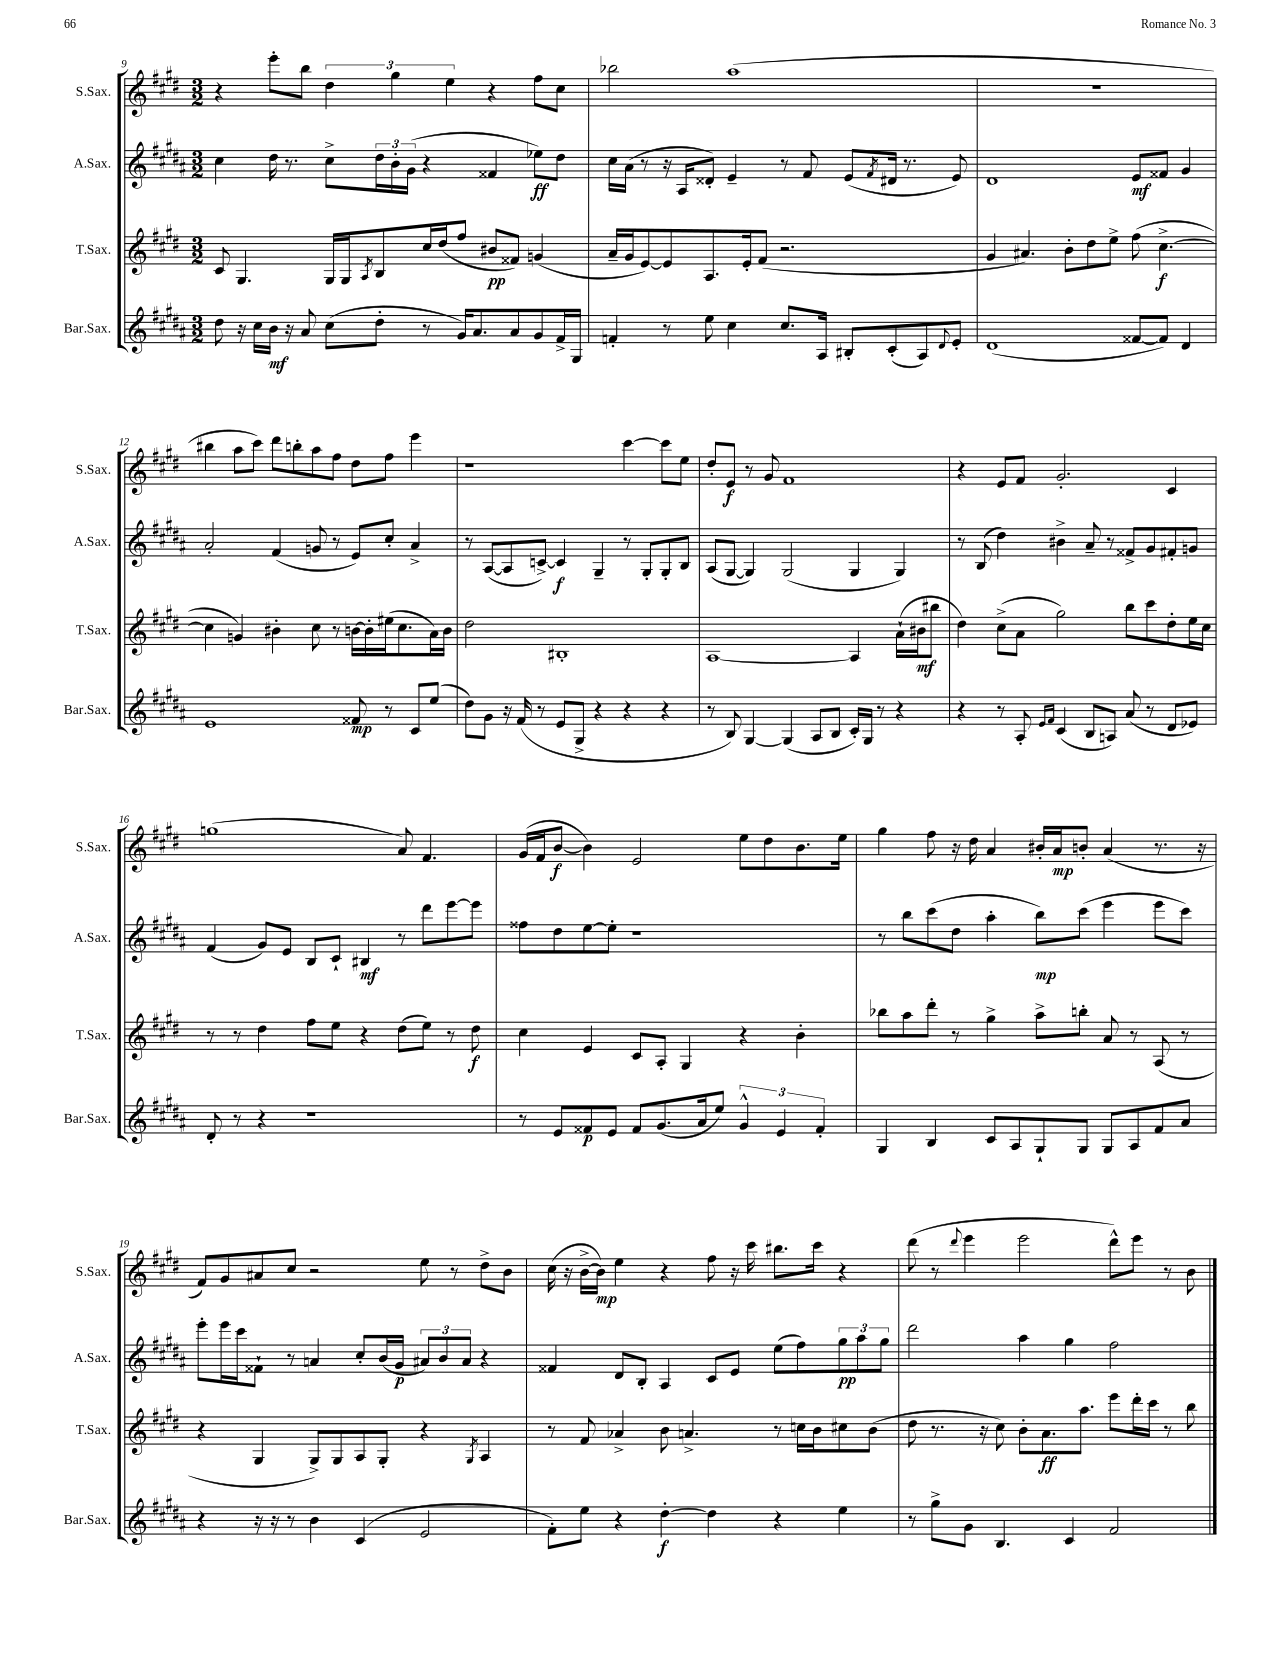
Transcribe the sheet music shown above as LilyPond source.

<<
\new StaffGroup <<
\new Staff = "s0" \with { instrumentName = "S.Sax." shortInstrumentName = "S.Sax." } {
    \clef treble \key e \major \numericTimeSignature \time 3/2
    r4 e'''8-. b''8 \tuplet 3/2 { dis''4 gis''4 e''4 } r4 fis''8 cis''8 |
    bes''2 a''1( |
    R1. |
    bis''4 a''8 cis'''8) dis'''8 b''8-. a''8 fis''8 dis''8 fis''8 e'''4 |
    r1 cis'''4~ cis'''8 e''8 |
    dis''8-. e'8\f r8 gis'8 fis'1 |
    r4 e'8 fis'8 gis'2.-. cis'4 |
    g''1( a'8) fis'4. |
    gis'16( fis'16 b'8~\f b'4) e'2 e''8 dis''8 b'8. e''16 |
    gis''4 fis''8 r16 dis''16 a'4 bis'16-. a'16\mp b'8-. a'4( r8. r16 |
    fis'8) gis'8 ais'8 cis''8 r2 e''8 r8 dis''8-> b'8 |
    cis''16( r16 b'16~-> b'16\mp) e''4 r4 fis''8 r16 cis'''16 bis''8. cis'''16 r4 |
    dis'''8( r8 \appoggiatura { dis'''8 } e'''4 e'''2 dis'''8-^) e'''8 r8 b'8 \bar "|." |
}
\new Staff = "s1" \with { instrumentName = "A.Sax." shortInstrumentName = "A.Sax." } {
    \clef treble \key b \major \numericTimeSignature \time 3/2
    cis''4 dis''16 r8. cis''8-> \tuplet 3/2 { dis''16 b'16-. gis'16( } r4 fisis'4 ees''8\ff) dis''8 |
    cis''16 ais'16( r8 r16 ais16 disis'8-.) e'4-- r8 fis'8 e'8( \acciaccatura { fis'8 } dis'16 r8. e'8) |
    dis'1 e'8\mf fisis'8 gis'4 |
    ais'2-. fis'4( g'8 r8 e'8) cis''8-. ais'4-> |
    r8 ais8~( ais8 c'8~->) c'4\f gis4-- r8 gis8-. gis8-. b8 |
    ais8( gis8~ gis4) gis2( gis4 gis4) |
    r8 b8( dis''4) bis'4-> ais'8-- r8 fisis'8-> gis'8 fis'8-. g'8 |
    fis'4( gis'8) e'8 b8 cis'8-! bis4\mf r8 dis'''8 e'''8~ e'''8 |
    fisis''8 dis''8 e''8~ e''8-. r1 |
    r8 b''8 cis'''8( dis''8 ais''4-. b''8\mp) cis'''8( e'''4 e'''8 cis'''8) |
    e'''8-. e'''16 cis'''16 fisis'8-! r8 a'4 cis''8-. b'16( gis'16\p \tuplet 3/2 { ais'8) b'8 ais'8 } r4 |
    fisis'4 dis'8 b8-. ais4 cis'8 e'8 e''8( fis''8) \tuplet 3/2 { gis''8\pp ais''8 gis''8 } |
    dis'''2 ais''4 gis''4 fis''2 \bar "|." |
}
\new Staff = "s2" \with { instrumentName = "T.Sax." shortInstrumentName = "T.Sax." } {
    \clef treble \key e \major \numericTimeSignature \time 3/2
    cis'8 gis4. gis16 gis16 \acciaccatura { a8 } b8 cis''16 dis''16( fis''8 bis'8\pp fisis'8) g'4( |
    a'16-- gis'16 e'8~) e'8 a8. e'16-. fis'8( r2. |
    gis'4 ais'4.) b'8-. dis''8 e''8-> fis''8( cis''4.~->\f |
    cis''4 g'4) bis'4-. cis''8 r8 b'16~ b'16-. eis''16( cis''8. a'16) b'16 |
    dis''2 bis1-. |
    a1~ a4 a'16-!( bis'16\mf bis''8 |
    dis''4) cis''8->( a'8 gis''2) b''8 cis'''8 dis''8-. e''16 cis''16 |
    r8 r8 dis''4 fis''8 e''8 r4 dis''8( e''8) r8 dis''8\f |
    cis''4 e'4 cis'8 a8-. gis4 r4 b'4-. |
    bes''8 a''8 dis'''8-. r8 gis''4-> a''8-> b''8-. a'8 r8 a8( r8 |
    r4 gis4 gis8->) gis8 a8 gis8-. r4 \acciaccatura { gis8 } a4 |
    r8 fis'8 aes'4-> b'8 a'4.-> r8 c''16 b'16 cis''8 b'8( |
    dis''8 r8. r16 cis''8) b'8-. a'8.\ff a''8. e'''8 dis'''16-. cis'''16 r8 b''8 \bar "|." |
}
\new Staff = "s3" \with { instrumentName = "Bar.Sax." shortInstrumentName = "Bar.Sax." } {
    \clef treble \key b \major \numericTimeSignature \time 3/2
    dis''8 r16 cis''16 b'16\mf r16 ais'8 cis''8( dis''8-. r8 gis'16) ais'8. ais'8 gis'8 fis'16-> gis16 |
    f'4-. r8 e''8 cis''4 cis''8. ais16 bis8-. cis'8-.( ais8) \appoggiatura { dis'8 } e'8-. |
    dis'1( fisis'8~ fisis'8) dis'4 |
    e'1 fisis'8\mp r8 cis'8 e''8( |
    dis''8) gis'8 r16 fis'16( r8 e'8 gis8-> r4 r4 r4 |
    r8 b8) gis4~ gis4( ais8 b8 cis'16-.) gis16 r8 r4 |
    r4 r8 ais8-. \grace { e'16 fis'16 } cis'4( b8 a8) ais'8( r8 dis'8 ees'8) |
    dis'8-. r8 r4 r1 |
    r8 e'8 fisis'8\p e'8 fisis'8 gis'8.( ais'16 e''8) \tuplet 3/2 { gis'4-^ e'4 fisis'4-. } |
    gis4 b4 cis'8 ais8 gis8-! gis8 gis8 ais8 fis'8 ais'8 |
    r4 r16 r16 r8 b'4 cis'4( e'2 |
    fis'8-.) e''8 r4 dis''4~-.\f dis''4 r4 e''4 |
    r8 gis''8-> gis'8 b4. cis'4 fis'2 \bar "|." |
}
>>
>>
\layout { \context { \Score currentBarNumber = #9 } }
